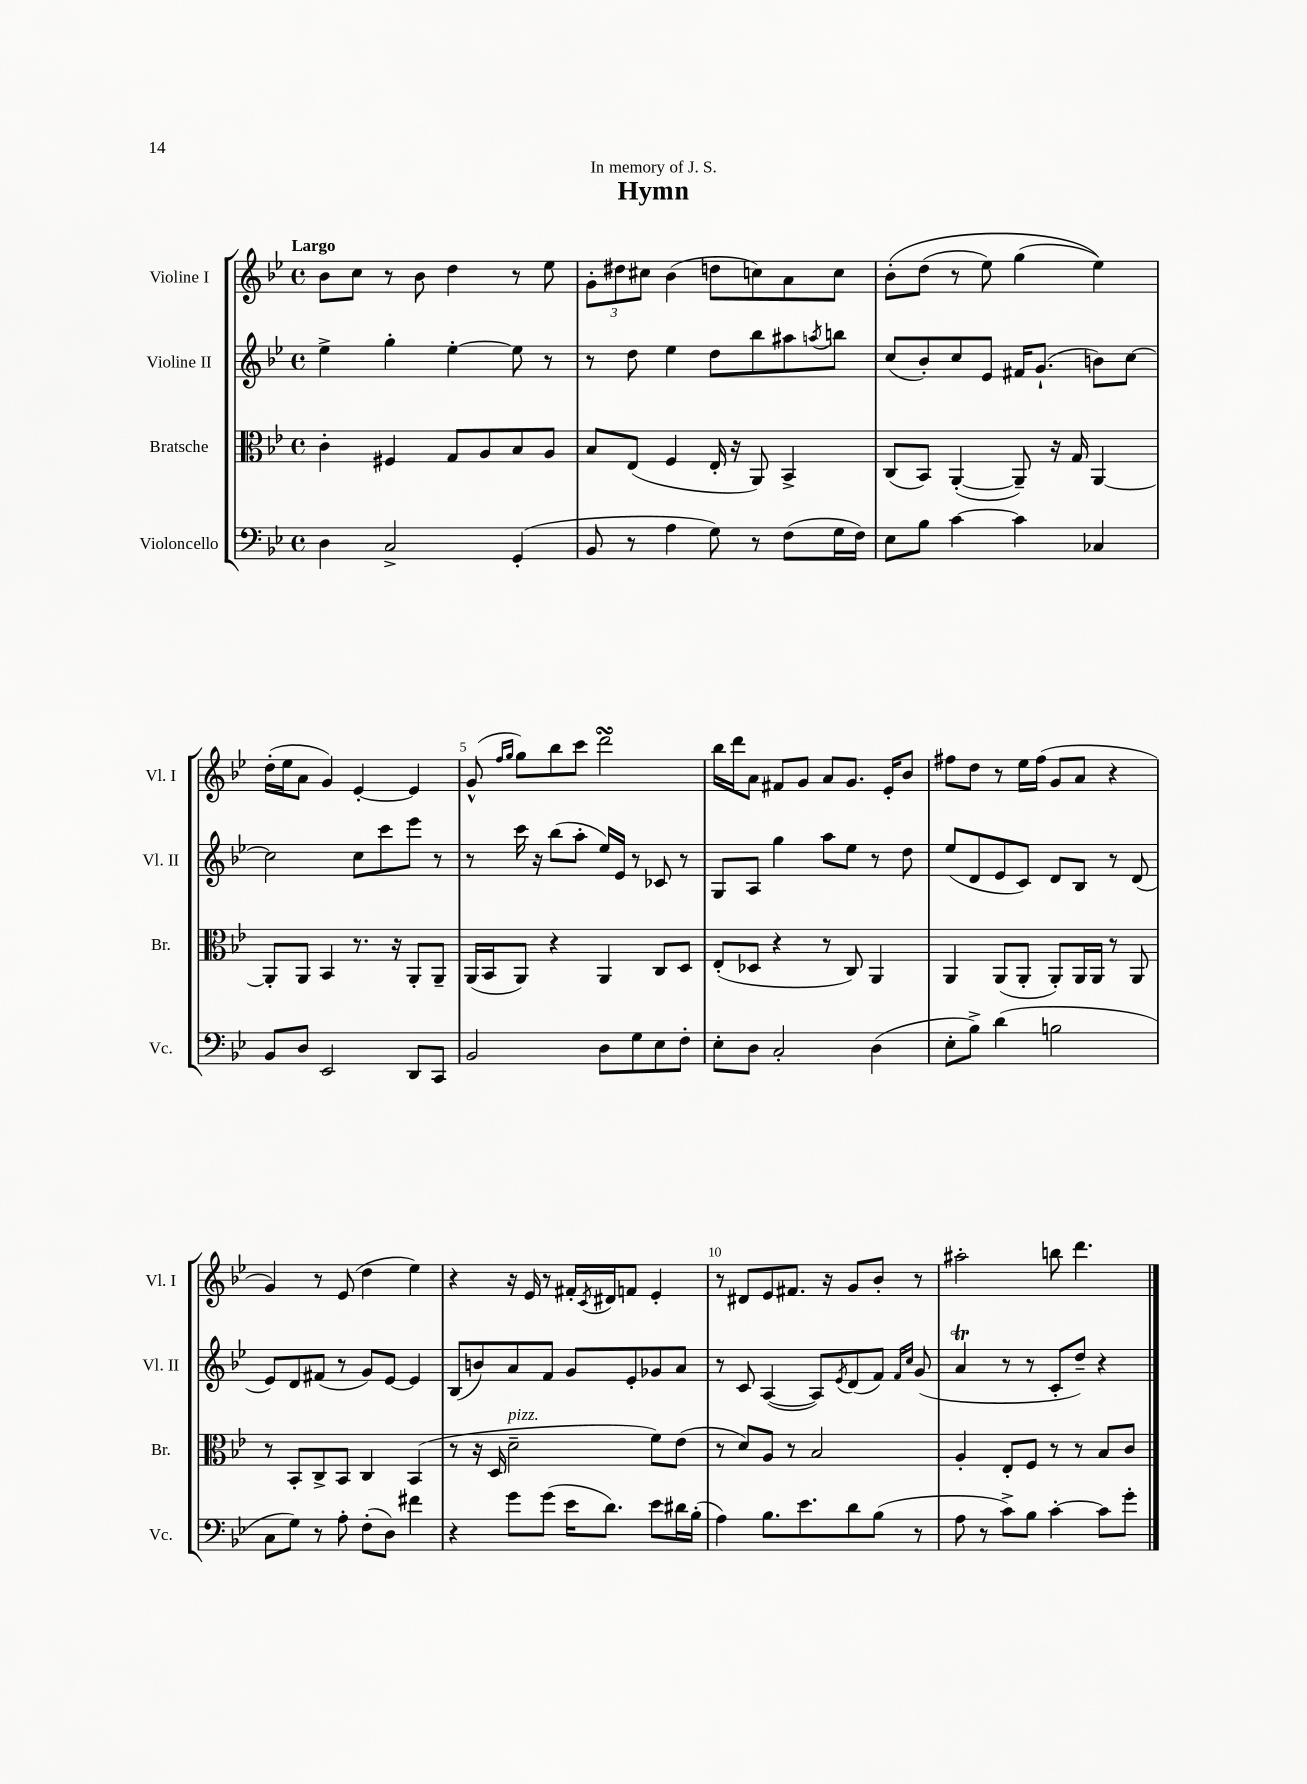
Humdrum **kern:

**kern	**kern	**kern	**kern
*staff4	*staff3	*staff2	*staff1
*clefF4	*clefC3	*clefG2	*clefG2
*k[b-e-]	*k[b-e-]	*k[b-e-]	*k[b-e-]
*M4/4	*M4/4	*M4/4	*M4/4
*met(c)	*met(c)	*met(c)	*met(c)
4D\	4c'\	4ee-^\	8b-\L
.	.	.	8cc\J
2C^/	4F#/	4gg'\	8r
.	.	.	8b-\
.	8G/L	[4ee-'\	4dd\
.	8A/	.	.
(4GG'/	8B-/	8ee-\]	8r
.	8A/J	8r	8ee-\
=	=	=	=
8BB-/	8B-/L	8r	12g'\L
.	.	.	12dd#\
8r	(8E-/J	8dd\	.
.	.	.	12cc#\J
4A\	4F/	4ee-\	(4b-\
8G\)	16E-'/	8dd\L	8dd\L
.	16r	.	.
8r	8AA/)	8bb-\	8cc\)
(8F\L	4BB-^/	8aa#\	8a\
.	.	8qaa/	.
16G\L	.	8bb\J	8cc\J
16F\JJ)	.	.	.
=	=	=	=
8E-\L	(8C/L	(8cc/L	&(8b-'\L
8B-\J	8BB-/J)	8b-'/)	(8dd\J
[4c\	([4AA'/	8cc/	8r
.	.	8e-/J	8ee-\)
4c\]	8AA~/])	16f#/LK	(4gg\
.	.	(8.g`/J	.
.	16r	.	.
.	16G/	.	.
4C-/	[4AA/	8b\L)	4ee-\)&)
.	.	[8cc\J	.
=	=	=	=
8BB-/L	8AA'/]L	2cc\]	(16dd'\LL
.	.	.	16ee-\J
8D/J	8AA/J	.	8a\J
2EE-/	4BB-/	.	4g/)
.	8.r	8cc\L	[4e-'/
.	.	8ccc\	.
.	16r	.	.
8DD/L	8AA'/L	8eee-\J	4e-/]
8CC/J	8AA~/J	8r	.
=	=	=	=
2BB-/	(16AA/LL	8r	(8g^^/
.	16BB-/J	.	.
.	.	.	16qqff/LL
.	.	.	16qqgg/JJ
.	8AA/J)	16ccc\	8gg\L)
.	.	16r	.
.	4r	(8bb-\L	8bb-\
.	.	8aa'\J	8ccc\J
8D\L	4AA/	16ee-/LL)	2ddd\
.	.	16e-/JJ	.
8G\	.	8r	.
8E-\	8C/L	8c-/	.
8F'\J	8D/J	8r	.
=	=	=	=
8E-'\L	(8E-'/L	8G/L	16bb-\LL
.	.	.	16ddd\J
8D\J	8D-/J	8A/J	8a\J
2C'/	4r	4gg\	8f#/L
.	.	.	8g/J
.	8r	8aa\L	8a/L
.	8C/)	8ee-\J	8.g/J
(4D\	4AA/	8r	.
.	.	.	16e-'/LK
.	.	8dd\	8b-/J
=	=	=	=
8E-'\L	4AA/	(8ee-/L	8ff#\L
8B-^\J)	.	8d/	8dd\J
(4d\	(8AA/L	8e-/	8r
.	8AA'/J	8c/J)	16ee-\LL
.	.	.	(16ff#\JJ
2B\	8AA'/L)	8d/L	8g/L
.	16AA/L	8B-/J	8a/J
.	16AA/JJ	.	.
.	8r	8r	4r
.	8AA/	(8d/	.
=	=	=	=
8C\L	8r	8e-/L)	4g/)
8G\J)	8BB-'/L	8d/	.
8r	8C^/	(8f#/J	8r
8A'\	8BB-/J	8r	(8e-/
(8F'\L	4C/	8g/L)	4dd\
8D\J)	.	[8e-/J	.
4f#\	(4BB-/	4e-/]	4ee-\)
=	=	=	=
4r	8r	(8B-/L	4r
.	16r	8b/)	.
.	16D/	.	.
8g\L	2d~\	8a/	16r
.	.	.	16e-/
(8g\J	.	8f/J	8r
16e-\LK	.	8g/L	16f#'/LL
.	.	.	8qc/
8.d\J)	.	.	16d#/J
.	.	8e-'/	8f/J
8e-\L	8f\L)	8g-/	4e-'/
16d#\L	(8e-\J	8a/J	.
(16B-'\JJ	.	.	.
=	=	=	=
4A\)	8r	8r	8r
.	8d/L)	8c/	8d#/L
8.B-\L	8A/J	([4A/	8e-/
.	8r	.	8.f#/J
8.e-\	.	.	.
.	2B-/	8A/]L)	.
.	.	.	16r
.	.	8qe-/	.
8d\	.	(8d/	8g/L
(8B-\J	.	8f/J)	8b-'/J
.	.	16qqf/LL	.
.	.	16qqcc/JJ	.
8r	.	(8g/	8r
=	=	=	=
8A\	4A'/	4a/	2aa#'\
8r	.	.	.
8c^\L)	8E-'/L	8r	.
8B-\J	8F/J	8r	.
[4c'\	8r	8c'/L	8bb\
.	8r	8dd~/J)	4.ddd\
8c\]L	8B-/L	4r	.
8g'\J	8c/J	.	.
==	==	==	==
*-	*-	*-	*-
